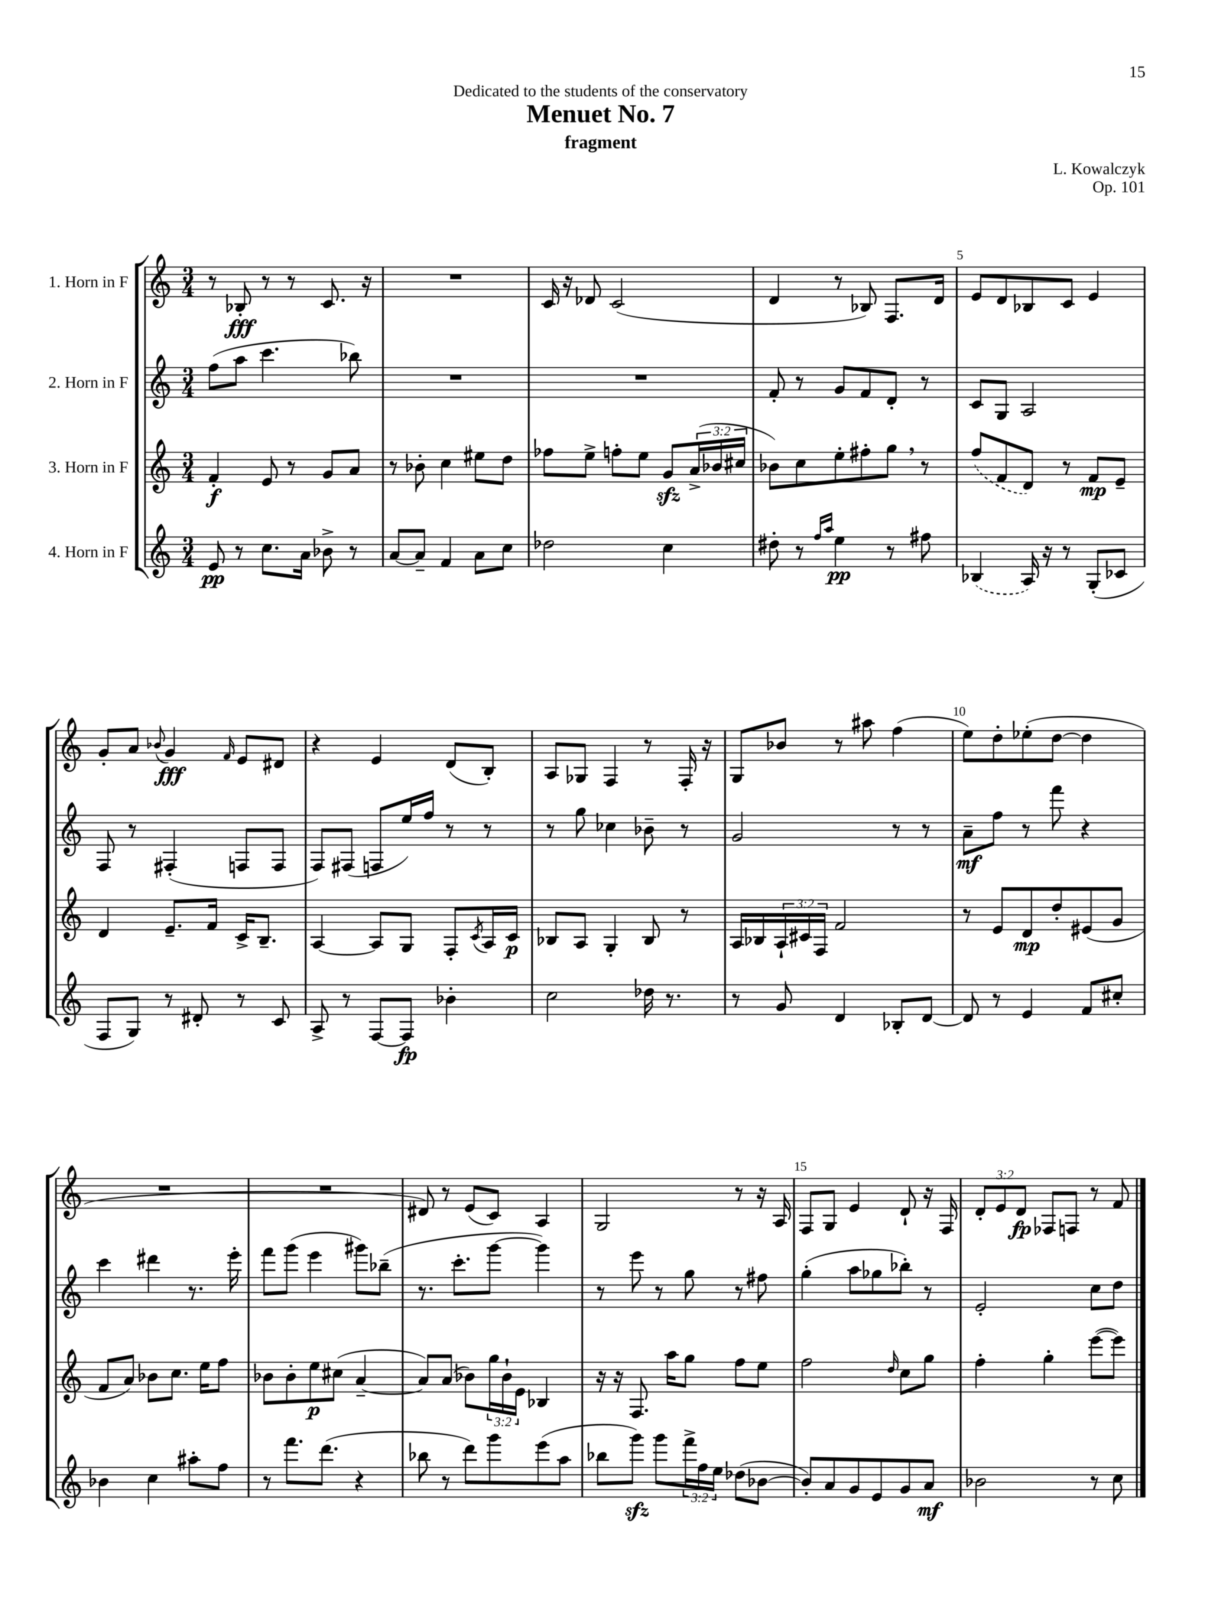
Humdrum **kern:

**kern	**dynam	**kern	**dynam	**kern	**dynam	**kern	**dynam
*part4	*part4	*part3	*part3	*part2	*part2	*part1	*part1
*staff4	*staff4	*staff3	*staff3	*staff2	*staff2	*staff1	*staff1
*I"4. Horn in F	*	*I"3. Horn in F	*	*I"2. Horn in F	*	*I"1. Horn in F	*
*clefG2	*	*clefG2	*	*clefG2	*	*clefG2	*
*k[]	*	*k[]	*	*k[]	*	*k[]	*
*M3/4	*	*M3/4	*	*M3/4	*	*M3/4	*
=1	=1	=1	=1	=1	=1	=1	=1
8e/	pp	4f'/	f	(8ff\L	.	8r	.
8r	.	.	.	8aa\J	.	8B-X'/	fff
8.cc\L	.	8e/	.	4.ccc\	.	8r	.
.	.	8r	.	.	.	8r	.
16a\Jk	.	.	.	.	.	.	.
8b-X^\	.	8g/L	.	.	.	8.c/	.
8r	.	8a/J	.	8bb-X\)	.	.	.
.	.	.	.	.	.	16r	.
=2	=2	=2	=2	=2	=2	=2	=2
[8a/L	.	8r	.	2.r	.	2.r	.
8a~/J]	.	8b-X'\	.	.	.	.	.
4f/	.	4cc\	.	.	.	.	.
8a\L	.	8ee#X\L	.	.	.	.	.
8cc\J	.	8dd\J	.	.	.	.	.
=3	=3	=3	=3	=3	=3	=3	=3
2dd-X\	.	8ff-X\L	.	2.r	.	16c/	.
.	.	.	.	.	.	16r	.
.	.	8ee^\J	.	.	.	8d-X/	.
.	.	8ffn'\L	.	.	.	(2c/	.
.	.	8ee\J	.	.	.	.	.
4cc\	.	8gzz/L	.	.	.	.	.
.	.	(24a^/L	.	.	.	.	.
.	.	24b-X/	.	.	.	.	.
.	.	24cc#X/JJ	.	.	.	.	.
=4	=4	=4	=4	=4	=4	=4	=4
8dd#X'\	.	8b-X\L)	.	8f'/	.	4d/	.
8r	.	8cc\	.	8r	.	.	.
16qqff/LL	.	.	.	.	.	.	.
16qqaa/JJ	.	.	.	.	.	.	.
4ee\	pp	8ee'\	.	8g/L	.	8r	.
.	.	8ff#X'\	.	8f/	.	8B-X/)	.
8r	.	8gg,\J	.	8d'/J	.	8.F/L	.
8ff#X\	.	8r	.	8r	.	.	.
.	.	.	.	.	.	16d/Jk	.
=5	=5	=5	=5	=5	=5	=5	=5
(4B-X/	.	(8ff/L	.	8c/L	.	8e/L	.
.	.	8f/	.	8G/J	.	8d/	.
16A/)	.	8d/J)	.	2A/	.	8B-X/	.
16r	.	.	.	.	.	.	.
8r	.	8r	.	.	.	8c/J	.
(8G'/L	.	8f/L	mp	.	.	4e/	.
8c-X/J	.	8e~/J	.	.	.	.	.
!!LO:LB:g=z
=6	=6	=6	=6	=6	=6	=6	=6
8F/L	.	4d/	.	8F/	.	8g'/L	.
8G/J)	.	.	.	8r	.	8a/J	.
.	.	.	.	.	.	8qqb-X/	.
8r	.	8.e~/L	.	(4F#X'/	.	4g/	fff
8d#X'/	.	.	.	.	.	.	.
.	.	16f/Jk	.	.	.	.	.
.	.	.	.	.	.	16qqf/	.
8r	.	16c^/KL	.	8Fn/L	.	8e/L	.
.	.	8.B~/J	.	.	.	.	.
8c/	.	.	.	8F/J	.	8d#X/J	.
=7	=7	=7	=7	=7	=7	=7	=7
8A^/	.	[4A/	.	8F/L)	.	4r	.
8r	.	.	.	(8F#X/J	.	.	.
[8F/L	.	8A/L]	.	8Fn/L	.	4e/	.
8F/J]	fp	8G/J	.	16ee/L)	.	.	.
.	.	.	.	16ff/JJ	.	.	.
4b-X'\	.	8F'/L	.	8r	.	(8d/L	.
.	.	8qc/	.	.	.	.	.
.	.	16A/L	.	8r	.	8B'/J)	.
.	.	16c/JJ	p	.	.	.	.
=8	=8	=8	=8	=8	=8	=8	=8
2cc\	.	8B-X/L	.	8r	.	8A/L	.
.	.	8A/J	.	8gg\	.	8G-X/J	.
.	.	4G'/	.	4cc-X\	.	4F/	.
16dd-X\	.	8B-/	.	8b-X~\	.	8r	.
8.r	.	.	.	.	.	.	.
.	.	8r	.	8r	.	16F'/	.
.	.	.	.	.	.	16r	.
=9	=9	=9	=9	=9	=9	=9	=9
8r	.	16A/LL	.	2g/	.	8G/L	.
.	.	16B-X/	.	.	.	.	.
8g/	.	24A`/	.	.	.	8b-X/J	.
.	.	24c#X/	.	.	.	.	.
.	.	24F/JJ	.	.	.	.	.
4d/	.	2f/	.	.	.	8r	.
.	.	.	.	.	.	8aa#X\	.
8B-X'/L	.	.	.	8r	.	(4ff\	.
[8d/J	.	.	.	8r	.	.	.
=10	=10	=10	=10	=10	=10	=10	=10
8d/]	.	8r	.	8a~\L	mf	8ee\L)	.
8r	.	8e/L	.	8ff\J	.	8dd'\	.
4e/	.	8d/	mp	8r	.	(8ee-X'\	.
.	.	8dd'/	.	8fff\	.	[8dd\J	.
8f/L	.	(8e#X/	.	4r	.	4dd\]	.
8cc#X'/J	.	8g/J	.	.	.	.	.
!!LO:LB:g=z
=11	=11	=11	=11	=11	=11	=11	=11
4b-X\	.	8f/L	.	4ccc\	.	2.r	.
.	.	8a/J)	.	.	.	.	.
4cc\	.	8b-X\L	.	4ddd#X\	.	.	.
.	.	8.cc\J	.	.	.	.	.
8aa#X'\L	.	.	.	8.r	.	.	.
.	.	16ee\KL	.	.	.	.	.
8ff\J	.	8ff\J	.	.	.	.	.
.	.	.	.	16eee'\	.	.	.
=12	=12	=12	=12	=12	=12	=12	=12
8r	.	8b-X\L	.	8fff\L	.	2.r	.
8.fff\L	.	8b-'\	.	(8ggg\J	.	.	.
.	.	8ee\	p	4eee\	.	.	.
(8.ddd\J	.	.	.	.	.	.	.
.	.	(8cc#X\J	.	.	.	.	.
4r	.	[4a~/	.	8ggg#X\L)	.	.	.
.	.	.	.	(8bb-X~\J	.	.	.
=13	=13	=13	=13	=13	=13	=13	=13
8bb-X\	.	8a/L])	.	8.r	.	8d#X/)	.
8r	.	(8a/J	.	.	.	8r	.
.	.	.	.	8.ccc'\L	.	.	.
8ddd\L)	.	8b-X\L)	.	.	.	(8e/L	.
8ggg\	.	24gg\L	.	[8ggg\J	.	8c/J)	.
.	.	24b-`\	.	.	.	.	.
.	.	24e\JJ	.	.	.	.	.
(8eee\	.	4B-X/	.	4ggg\])	.	4A/	.
8aa\J	.	.	.	.	.	.	.
=14	=14	=14	=14	=14	=14	=14	=14
8bb-X\L	.	16r	.	8r	.	2G/	.
.	.	16r	.	.	.	.	.
8gggzz\J)	.	8.F/	.	8eee\	.	.	.
8ggg\L	.	.	.	8r	.	.	.
.	.	16aa\KL	.	.	.	.	.
24fff^\L	.	8gg\J	.	8gg\	.	.	.
24ff\	.	.	.	.	.	.	.
24ee\JJ	.	.	.	.	.	.	.
(8dd-X\L	.	8ff\L	.	8r	.	8r	.
[8b-X\J	.	8ee\J	.	8ff#X\	.	16r	.
.	.	.	.	.	.	16A/	.
=15	=15	=15	=15	=15	=15	=15	=15
8b-'/L])	.	2ff\	.	(4gg'\	.	8F/L	.
8a/	.	.	.	.	.	8G/J	.
8g/	.	.	.	8aa\L	.	4e/	.
8e/	.	.	.	8gg-X\	.	.	.
.	.	16qqdd/	.	.	.	.	.
8g/	.	8cc\L	.	8bb-X'\J)	.	8d`/	.
8a/J	mf	8gg\J	.	8r	.	16r	.
.	.	.	.	.	.	16F/	.
=16	=16	=16	=16	=16	=16	=16	=16
2b-X\	.	4ff'\	.	2e'/	.	12d'/L	.
.	.	.	.	.	.	12e/	.
.	.	.	.	.	.	12d/J	fp
.	.	4gg'\	.	.	.	8F-X/L	.
.	.	.	.	.	.	8Fn/J	.
8r	.	([8eee\L	.	8cc\L	.	8r	.
8cc\	.	8eee\J])	.	8dd\J	.	8f/	.
==	==	==	==	==	==	==	==
*-	*-	*-	*-	*-	*-	*-	*-
